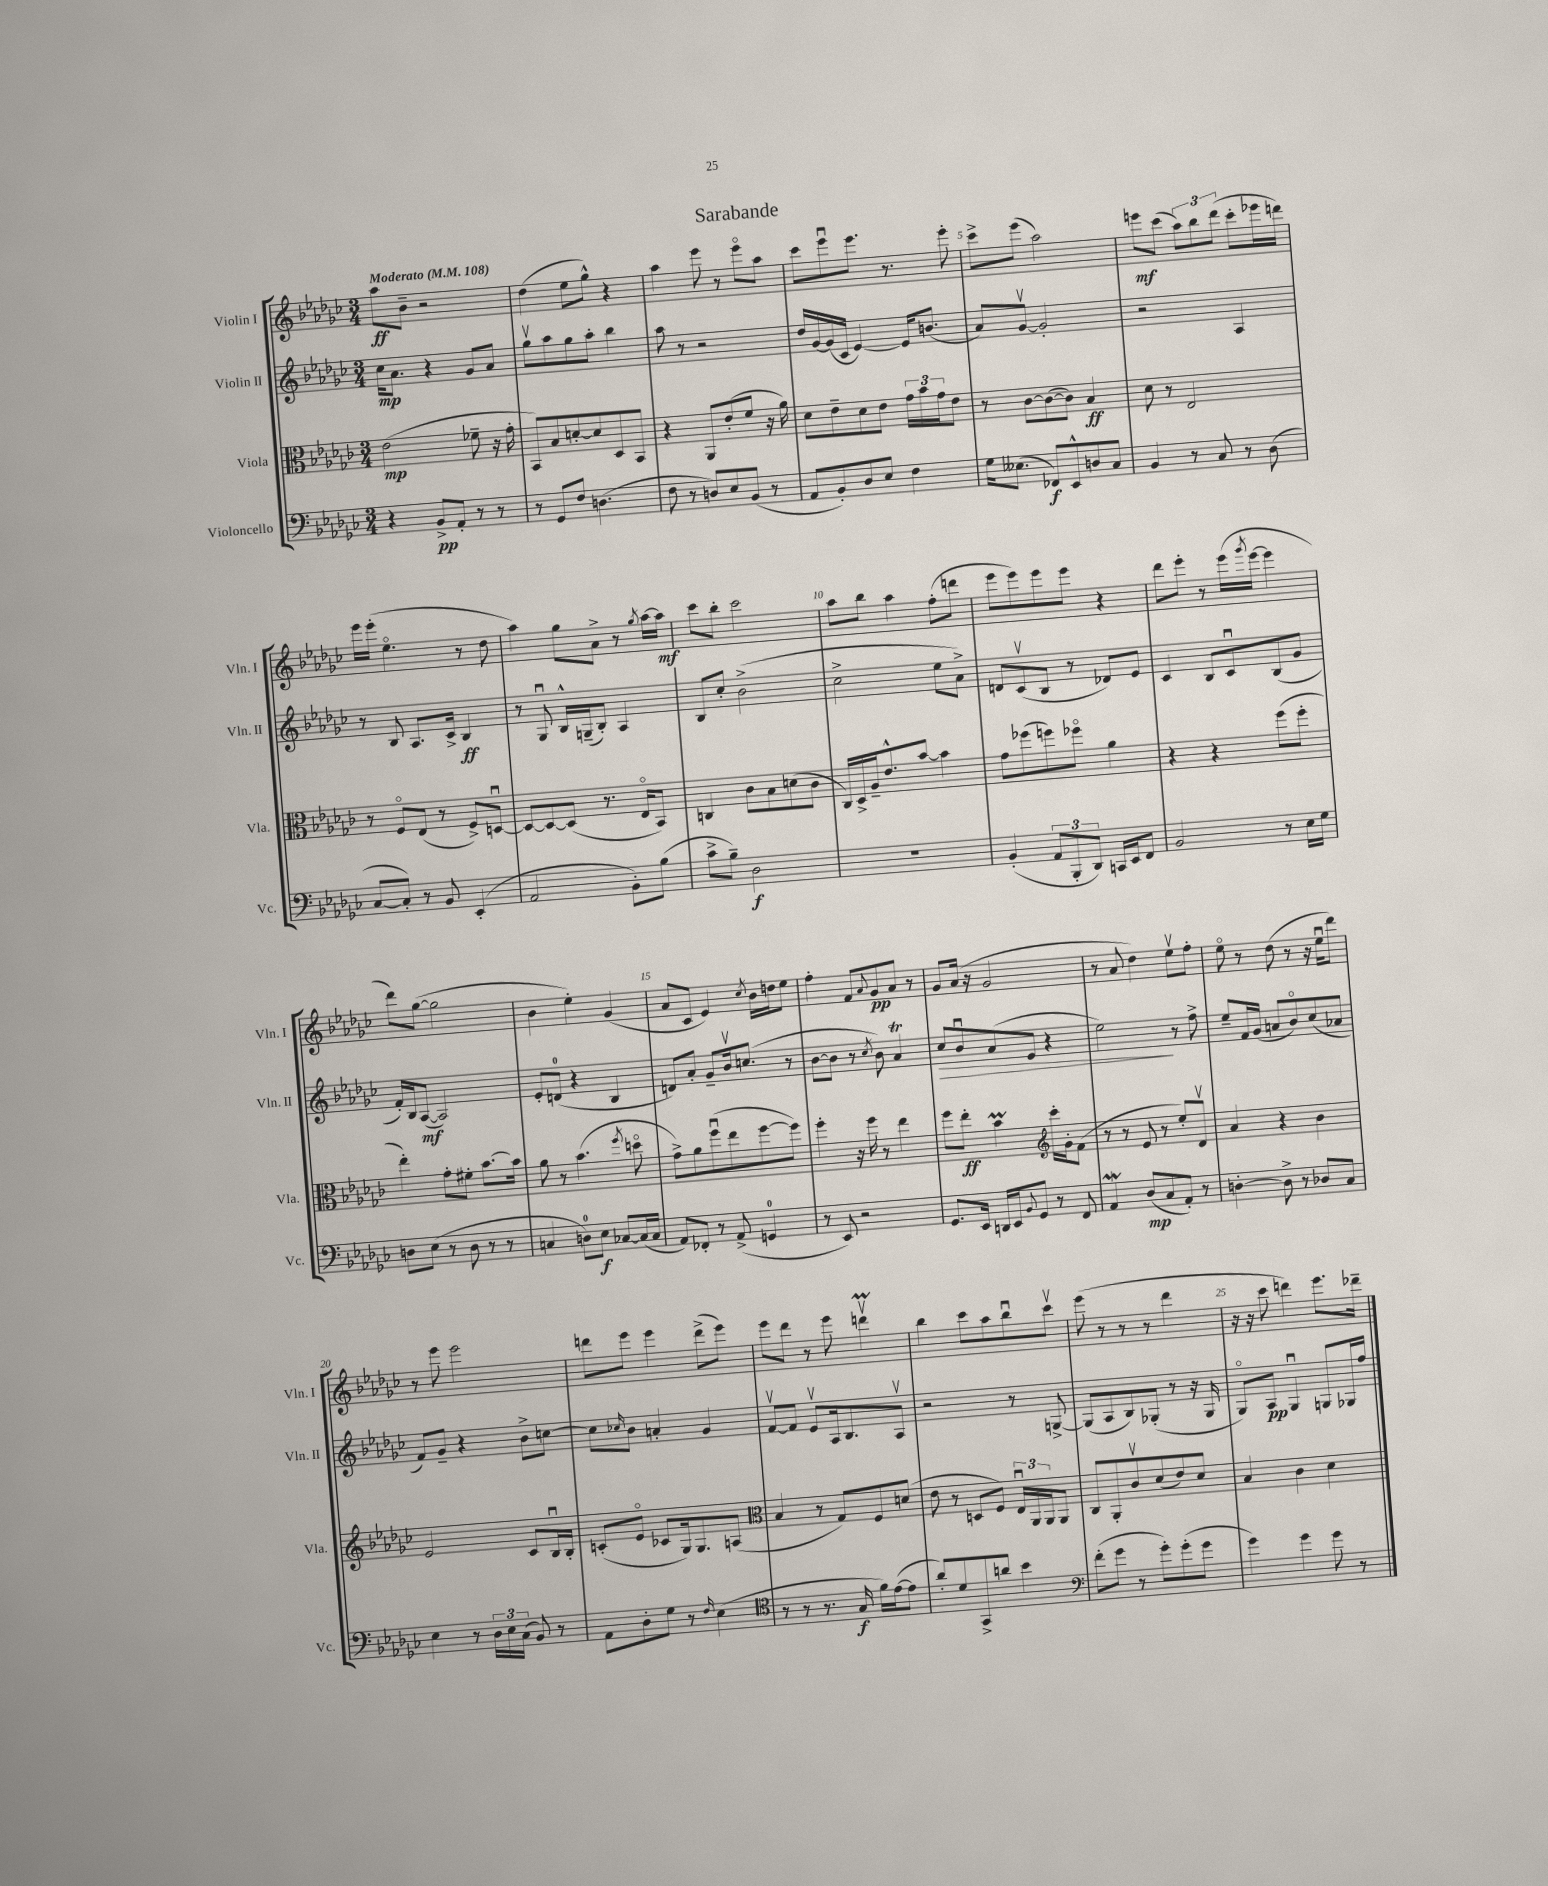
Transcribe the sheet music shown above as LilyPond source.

\header { title = "Sarabande" }
<<
\new StaffGroup <<
\new Staff = "s0" \with { instrumentName = "Violin I" shortInstrumentName = "Vln. I" } {
    \clef treble \key ges \major \numericTimeSignature \time 3/4 \tempo "Moderato" 4 = 108
    aes''8\ff bes'8-- r2 |
    des''4( ees''8 ges''8-^) r4 |
    aes''4 ees'''8 r8 ees'''8\flageolet aes''8 |
    ces'''8 ees'''8\downbow ees'''8. r8. ees'''8-. |
    ces'''8-> ees'''8( aes''2) |
    e'''8\mf ces'''8( \tuplet 3/2 { aes''8) bes''8 des'''8( } ces'''8-. ees'''16 d'''16) |
    ees'''16 ees'''16-.( ees''4.\flageolet r8 des''8 |
    aes''4) ges''8 aes'8-> r8 \acciaccatura { ges''8 } aes''16~ aes''16\mf |
    ces'''8 bes''8-. ces'''2 |
    aes''8 bes''8 aes''4 f''8-.( d'''8 |
    ees'''8 ees'''8) ees'''8 ees'''8 r4 |
    des'''8 ees'''8-. r8 ees'''16( \acciaccatura { ges'''8 } ees'''16~ ees'''4 |
    des'''8) ges''8~( ges''2 |
    bes'4 ees''4-.) ges'4( |
    aes'8 ces'8 ees'4) \acciaccatura { ces''8 } bes'16 d''16 ees''8 |
    f''4-. f'8 \appoggiatura { aes'8 } ges'8\pp aes'8 r8 |
    ges'8 aes'16( r16 ges'2 |
    r8 aes'8 des''4) ees''8\upbow f''8-. |
    ees''8\flageolet r8 des''8( r8 r16 ees''16\downbow des'''8) |
    r8 ees'''8 ees'''2 |
    d'''8 ees'''8 ees'''4 d'''8->( ees'''8) |
    ees'''8 des'''8 r8 ees'''8 d'''4\upbow\prall |
    bes''4 ces'''8 aes''8 bes''8\downbow ces'''8\upbow |
    ees'''8( r8 r8 r8 des'''4 |
    r16 r16 ces'''8 d'''4) ees'''8. des'''16-- \bar "|." |
}
\new Staff = "s1" \with { instrumentName = "Violin II" shortInstrumentName = "Vln. II" } {
    \clef treble \key ges \major \numericTimeSignature \time 3/4
    ces''16\mp aes'8. r4 ges'8 aes'8 |
    ges''8\upbow aes''8 ges''8 aes''8-. bes''4 |
    aes''8 r8 r2 |
    des''16 ges'16~ ges'16( ces'16 ees'4~) ees'16 b'8.( |
    aes'8) ges'8~\upbow ges'2-. |
    r2 aes4 |
    r8 bes8 aes8. ces'16-> bes4\ff |
    r8 ges8\downbow bes16-^ g16--( bes8-.) aes4 |
    bes8 ces''8-. bes'2->( |
    ces''2-> ees''8 aes'8->) |
    d'8 ces'8\upbow( bes8 r8 des'8) ees'8 |
    ces'4 bes8 ces'8\downbow bes8( ges'8 |
    f'16-.) bes16 aes8~\mf( aes2) |
    ees'8-. d'8-0( r4 bes4 |
    d'8) aes'8-. ges'8-- bes'16\upbow c''8.( r8 |
    bes'8~ bes'8 r8 \acciaccatura { ces''8 } bes'8) aes'4\trill |
    ces''8\> bes'8\downbow aes'8( ees'8 r4 |
    ees''2\!) r8 f''8-> |
    ees''8-- f'16 ges'16( a'8 bes'8\flageolet) ces''8( aes'8 |
    f'8) ges'8-- r4 bes'8-> c''8~ |
    c''8 \grace { ces''16 } bes'8 a'4-. ges'4 |
    f'8~\upbow f'8 ees'8\upbow aes16 bes8. aes8\upbow |
    r2 r8 g8~-> |
    g8( aes8 bes8) ges8-.( r8 r16 ges16 |
    ges8\flageolet) aes8\pp ges4\downbow g8 ges16 f''16 \bar "|." |
}
\new Staff = "s2" \with { instrumentName = "Viola" shortInstrumentName = "Vla." } {
    \clef alto \key ges \major \numericTimeSignature \time 3/4
    ees'2\mp( fes'8-- r16 ges'16-. |
    bes,8) bes8 d'8~-. d'8 des8 bes,8 |
    r4 aes,8 ees'8-.( f'8 r16 aes'16) |
    des'8 ees'8-- des'8 ees'8 \tuplet 3/2 { ges'16 bes'16 ges'16 } ees'8 |
    r8 ces'8~ ces'8~( ces'8) bes4\ff |
    des'8 r8 ees2 |
    r8 f8\flageolet ees8( r8 f8->) d8~\downbow |
    d8~ d8~ d8( r8. ees16\flageolet bes,8) |
    c4 ces'8 bes8 d'8( ces'8 |
    ces16) des16-> aes16-- ees'8.-^ bes'8~ bes'4 |
    ges'8 fes''8( f''8) fes''8\flageolet aes'4 |
    r4 r4 f''8( f''8-. |
    ees''4-.) ges'8-. fis'8-. bes'8.~ bes'16 |
    aes'8 r8 bes'4.( \acciaccatura { f''8 } d''8\flageolet |
    ges'8->) aes'8 f''8\downbow( ees''8 f''8~ f''8) |
    f''4-. r16 f''16 r8 ees''4 |
    f''8 ees''8-.\ff bes'4\prall \clef treble ces'''16-. ges'16-. f'8( |
    r8 r8 ees'8 r8 ees''8-.) des'8\upbow |
    aes'4 r4 bes'4 |
    ees'2 ces'8 bes16\downbow bes16-. |
    c'8-.( ees'8\flageolet ces'8 ges16) ges8. a8( |
    \clef alto bes4 r8 ges8) f8 d'8( |
    ees'8 r8 d8 f8) \tuplet 3/2 { ees16\downbow aes,16 aes,16 } aes,8 |
    ces8 aes,8-. ces'8\upbow des'8( ees'8) des'8 |
    bes4 ces'4 des'4 \bar "|." |
}
\new Staff = "s3" \with { instrumentName = "Violoncello" shortInstrumentName = "Vc." } {
    \clef bass \key ges \major \numericTimeSignature \time 3/4
    r4 bes,8->\pp aes,8-. r8 r8 |
    r8 ges,8 f8 d4.( |
    f8 r8 d8) ees8 bes,8( r8 |
    aes,8 bes,8-.) des8 ees8 f4 |
    ges16 eeses8.( fes,8\f) ees,8-^ d8 ces8 |
    bes,4 r8 ces8 r8 des8( |
    ces8~ ces8-.) r8 bes,8 ees,4-.( |
    aes,2 bes,8-.) bes8( |
    ces'8-> bes8--) des2\f |
    R2. |
    bes,4-.( \tuplet 3/2 { aes,8 bes,,8-. des,8) } c,16 ees,16 f,8 |
    bes,2 r8 ees16 ges16 |
    d8 ees8( r8 d8 r8 r8 |
    c4 d8-0) ees8\f ces8~ ces16( ces16 |
    aes,8) fes,8-. r8 aes,8->( g,4-0 |
    r8 ees,8) r2 |
    ges,8. ees,16 d,16 ees,16 \appoggiatura { bes,8 } ges,8 r8 f,8 |
    aes,4\mordent des8\mp( ces8 aes,8-.) r8 |
    d4~-. d8-> r8 des8 ces8 |
    ees4 r8 \tuplet 3/2 { des16 ees16 ces16( } bes,8) r8 |
    aes,8 des8-. ges8 r8 \grace { f16 } ees4( |
    \clef tenor r8 r8 r8. ges16\f f'16) ees'16~( ees'8 |
    aes'8-.) des'8 ges,8-> a'8 bes'4 |
    \clef bass f'8-.( ges'8 r8 ges'8-.) ges'8-.( ges'8 |
    ges'4) ges'4 ges'8 r8 \bar "|." |
}
>>
>>
\layout { \context { \Score \override BarNumber.break-visibility = ##(#f #t #t) barNumberVisibility = #(every-nth-bar-number-visible 5) } }
